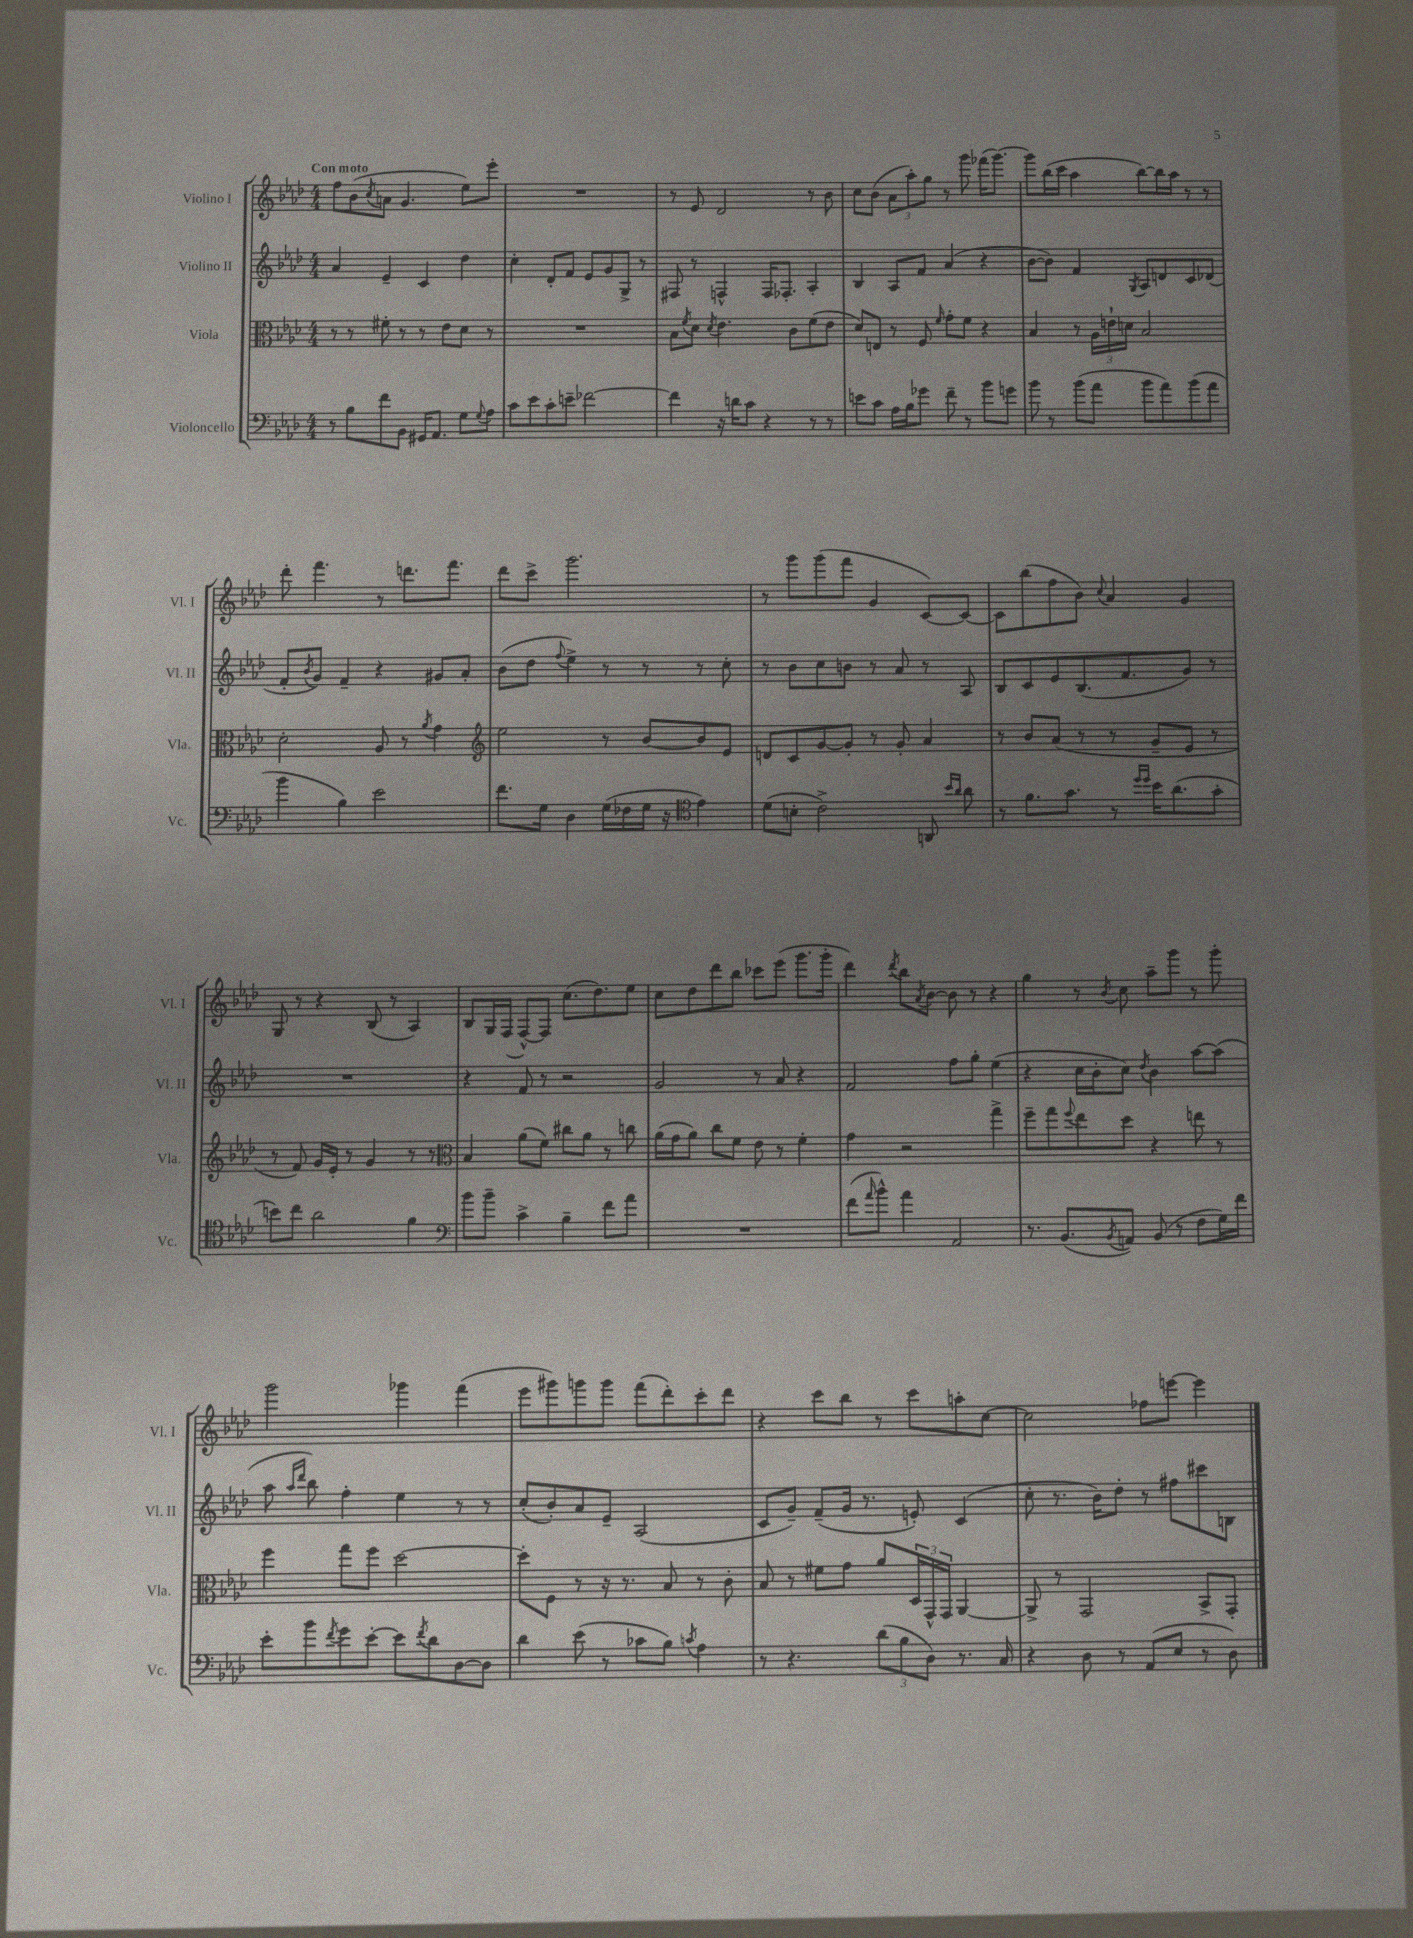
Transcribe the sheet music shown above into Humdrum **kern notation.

**kern	**kern	**kern	**kern
*staff4	*staff3	*staff2	*staff1
*clefF4	*clefC3	*clefG2	*clefG2
*k[b-e-a-d-]	*k[b-e-a-d-]	*k[b-e-a-d-]	*k[b-e-a-d-]
*M4/4	*M4/4	*M4/4	*M4/4
8r	8r	4a-	8ff
8B-	8r	.	(8b-
.	.	.	8qcc
8f	8f#'	4e-~	8a
8BB-	8r	.	4.g
16GG#	8r	4c	.
8.AA-	.	.	.
.	8e-	.	.
8G	8d-	4dd-	8ee-)
8qqG	.	.	.
8A-	8r	.	8eee-'
=	=	=	=
8c	1r	4cc'	1r
8e-	.	.	.
8c'	.	8d-'	.
8e~	.	8f	.
[2f-	.	8e-	.
.	.	8g	.
.	.	8G^	.
.	.	8r	.
=	=	=	=
4f-]	8B-	8F#	8r
.	8qf	.	.
.	8d-	8r	8e-
.	8qd-	.	.
16r	4.e-	4F^^	2d-
16d	.	.	.
8c	.	.	.
4r	.	16F	.
.	.	8.F-'	.
.	8c	.	.
8r	(8f	4A-'	8r
8r	8e-	.	8b-
=	=	=	=
8e	8d-)	4B-	8cc
8c	8E	.	(8b-
16A-	8r	8A-	12a-
16B-	.	.	.
.	.	.	12aa-')
8g-	8F	8f	.
.	.	.	12gg
.	16qqf	.	.
8f~	8g'	(4a-	8r
8r	8f	.	8ggg
8b-	4r	4r	(16fff-
.	.	.	[8.ggg)
8g	.	.	.
=	=	=	=
8b-	4B-	[8b-	8ggg]
8r	.	8b-])	(16bb-
.	.	.	16ccc
(8b-	8r	4f	4aa-
8a-	24A-	.	.
.	24e`	.	.
.	24d	.	.
.	.	8qG	.
8b-	2B-	8A-	[8bb-)
8a-)	.	8d	16bb-]
.	.	.	16aa-
(8b-	.	8c	8r
8a-	.	(8d-	8r
=	=	=	=
4b-	2d-'	8f'	8ddd-'
.	.	8qb-	.
.	.	8g)	4.fff
4B-)	.	4f~	.
2e-	8A-	4r	8r
.	8r	.	8.ddd
.	8qa-	.	.
.	4g	8g#	.
.	.	.	8.fff
.	.	8a-'	.
=	=	=	=
*	*clefG2	*	*
8.f	2ee-	(8b-	8ddd-
.	.	8dd-	8ccc^
16G	.	.	.
.	.	8qqff	.
4D-	.	4ee-^)	2.ggg
(16G	8r	8r	.
16F-	.	.	.
16G	[8b-	8r	.
16r	.	.	.
*clefC4	*	*	*
4e-)	8b-]	8r	.
.	8e-	8cc'	.
=	=	=	=
(8d-	8d	8r	8r
8B'	8c	8b-	8ggg
2c^)	[8g	8cc	(8ggg
.	8g']	8b	8fff
.	8r	8r	4g
.	8g'	8a-	.
8AA	4a-	8r	[8c)
16qqb-	.	.	.
16qqa-	.	.	.
8a-	.	8A-	8c_
=	=	=	=
8r	8r	8B-	8c]
8.f	8b-	8c	(8bb-
.	(8a-	8e-	8ff
8.g	.	.	.
.	8r	(8.B-	8b-)
.	.	.	8qqcc
8r	8r	.	4a-
.	.	8.f	.
16qqdd-	.	.	.
16qqdd-	.	.	.
16b-	8g~	.	.
(8.a-	.	.	.
.	8e-	8g)	4g
8g'	8r	8r	.
=	=	=	=
8b)	8r	1r	8G
8cc	8f)	.	8r
2a-	16g	.	4r
.	16e-'	.	.
.	8r	.	.
.	4g	.	(8B-
.	.	.	8r
4f	8r	.	4A-)
.	8r	.	.
=	=	=	=
*clefF4	*clefC3	*	*
8b-	4B-	4r	8B-
8b-~	.	.	16G
.	.	.	(16F
4c^	(8a-	8f	[8F^^)
.	8f)	8r	8F]
4B-~	8cc#	2r	(8.cc
.	8a-	.	.
.	.	.	8.dd-)
8f	8r	.	.
8a-	8cc	.	8ee-
=	=	=	=
1r	(16a-	2g	8cc
.	16g	.	.
.	8a-)	.	8dd-
.	8cc	.	8ddd-
.	8f	.	8bb-
.	8e-	8r	8ccc-
.	8r	8a-	(8eee-
.	4f'	4r	8.ggg
.	.	.	16ggg'
=	=	=	=
(8f	4g	2f	4ddd-)
16qqa-	.	.	.
8b-^^)	.	.	.
.	.	.	8qddd-
4a-	2r	.	8bb-
.	.	.	8qa-
.	.	.	[8b-
2AA-	.	8ff	8b-]
.	.	8gg'	8r
.	4gg^	(4ee-	4r
=	=	=	=
8.r	8ff~	4r	4gg
.	8gg	.	.
(8.BB-	.	.	.
.	8qqff	.	.
.	8ee-	16cc	8r
.	.	16b-'	.
8qBB-	.	.	8qb-
8AA)	8dd-	8cc)	8cc
.	.	8qdd-	.
(8BB-	4r	4b-	8aa-~
8r	.	.	8ggg
8F	8ee	[8aa-	8r
16G)	8r	(8aa-]	8ggg'
16f	.	.	.
=	=	=	=
8e-'	4ff	8aa-	2ggg
.	.	16qqaa-	.
.	.	16qqddd-	.
8b-	.	8bb-)	.
8qf	.	.	.
8g	8gg	4ff'	.
[8e-'	8ff	.	.
8e-]	[2dd-	4ee-	4ggg-
8qf	.	.	.
8d-	.	.	.
[8D-	.	8r	(4fff
8D-]	.	8r	.
=	=	=	=
4d-	8dd-']	(8cc'	8eee-
.	8F	8b-')	8ggg#)
(8e-	8r	8a-	8ggg
8r	16r	8e-~	8ggg
.	8.r	.	.
8c-	.	(2A-	(8fff
8B-)	8B-	.	8ddd-')
8qc	.	.	.
4A-	8r	.	8ccc'
.	8c'	.	8ddd-
=	=	=	=
8r	8B-	8c	4r
4.r	8r	8g~)	.
.	8f#	(8f~	8ccc
.	8g	16g	8bb-
.	.	8.r	.
(12d-	8a-	.	8r
12B-	.	.	.
.	24D-	8e')	8ccc
12D-)	24GG^^	.	.
.	24GG	.	.
8.r	[4AA-	(4c	8aa'
.	.	.	[8cc
16C	.	.	.
=	=	=	=
4r	8AA-^]	8cc'	2cc]
.	8r	8.r	.
8D-	2GG	.	.
.	.	16b-)	.
8r	.	8dd-'	.
(8AA-	.	8r	8ff-
8E-	.	8ff#	[8eee
8r	8BB-^	8ccc#	4eee]
8D-)	8GG'	8B	.
==	==	==	==
*-	*-	*-	*-
